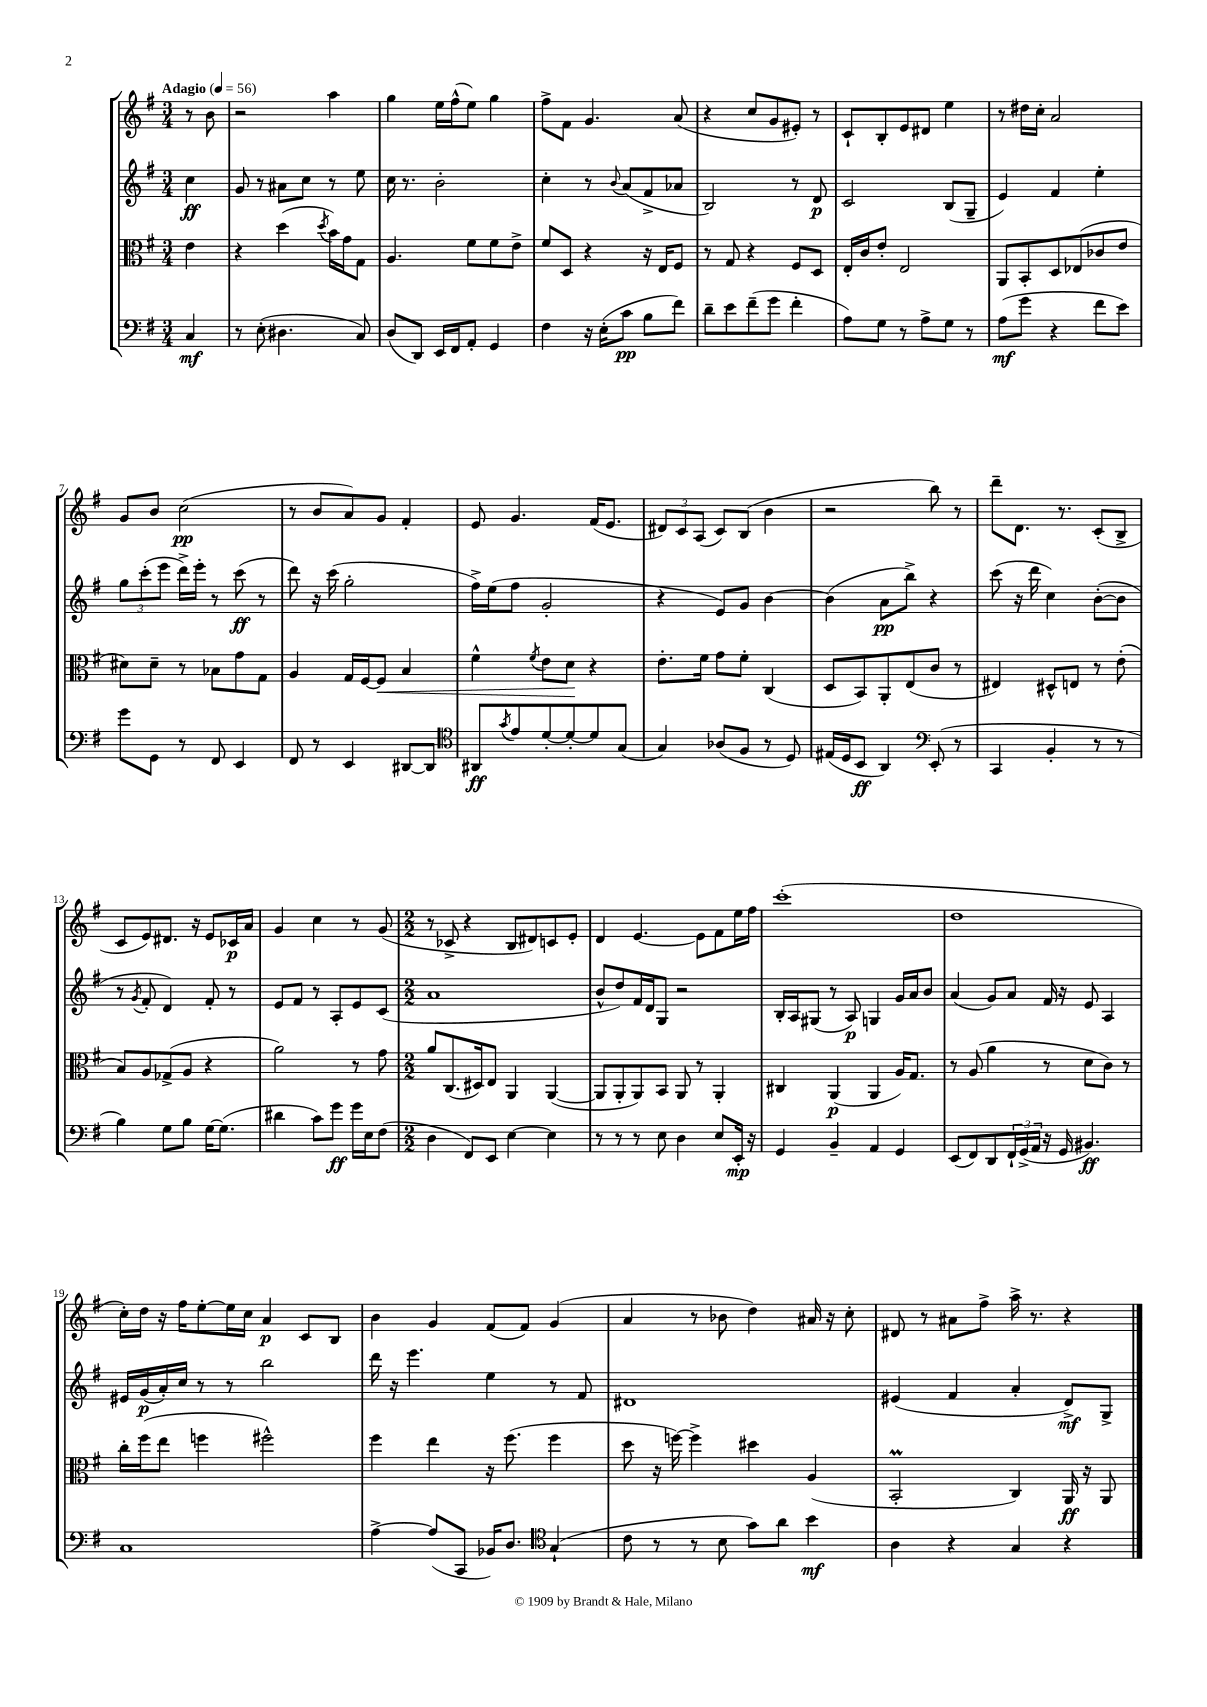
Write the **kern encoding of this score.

**kern	**kern	**kern	**kern
*staff4	*staff3	*staff2	*staff1
*clefF4	*clefC3	*clefG2	*clefG2
*k[f#]	*k[f#]	*k[f#]	*k[f#]
*M3/4	*M3/4	*M3/4	*M3/4
*MM56	*MM56	*MM56	*MM56
4C	4e	4cc	8r
.	.	.	8b
=	=	=	=
8r	4r	8g	2r
(8E'	.	8r	.
4.D#	(4dd	8a#	.
.	.	8cc	.
.	8qdd	.	.
.	16b)	8r	4aa
.	16g	.	.
8C)	8G	8ee	.
=	=	=	=
(8D	4.A	16cc	4gg
.	.	8.r	.
8DD)	.	.	.
16EE	.	2b'	16ee
16FF#	.	.	(16ff#^^
8AA'	8f#	.	8ee)
4GG	8f#	.	4gg
.	8e^	.	.
=	=	=	=
4F#	8f#	4cc'	8ff#^
.	8D	.	8f#
16r	4r	8r	4.g
(16E'	.	.	.
.	.	8qqb	.
8c	.	(8a	.
8B	16r	8f#^	.
.	16E	.	.
8f#)	8F#	8a-	(8a
=	=	=	=
8d~	8r	2B)	4r
8e	8G	.	.
(8f#~	4r	.	8cc
8g	.	.	8g
4f#'	8F#	8r	8e#')
.	8D	8d	8r
=	=	=	=
8A)	16E'	2c	8c`
.	16c	.	.
8G	8e'	.	8B'
8r	2E	.	8e
8A^	.	.	8d#
8G	.	(8B	4ee
8r	.	8G~	.
=	=	=	=
(8A	8AA	4e)	8r
8g	8BB'	.	16dd#
.	.	.	16cc'
4r	8D	4f#	2a
.	(8E-	.	.
8f#	8c-	4ee'	.
8e)	8e	.	.
=	=	=	=
8g	8d#)	12gg	8g
.	.	(12ccc'	.
8GG	8d#~	.	8b
.	.	12eee	.
8r	8r	16ddd^)	(2cc
.	.	16eee'	.
8FF#	8B-	8r	.
4EE	8g	(8ccc	.
.	8G	8r	.
=	=	=	=
8FF#	4A	8ddd)	8r
8r	.	16r	8b
.	.	(16ccc	.
4EE	16G	2gg'	8a)
.	[16F#	.	.
.	8F#]	.	8g
[8DD#	4B	.	4f#'
8DD#]	.	.	.
=	=	=	=
*clefC4	*	*	*
8AA#	4f#^^	16ff#^)	8e
.	.	(16ee	.
8qg	.	.	.
8e	.	8ff#	4.g
.	8qf#	.	.
[8d'	8e	2g'	.
8d'_	8d	.	.
8d]	4r	.	(16f#
.	.	.	8.e
(8G	.	.	.
=	=	=	=
4G)	8.e'	4r	12d#)
.	.	.	12c
.	.	.	(12A
.	16f#	.	.
(8A-	8g	8e)	8c)
8F#	8f#'	8g	(8B
8r	(4C	[4b	4b
8D)	.	.	.
=	=	=	=
(16E#	8D	(4b]	2r
16D	.	.	.
8BB	8BB)	.	.
4AA)	8AA'	8a	.
.	(8E	8bb^)	.
*clefF4	*	*	*
(8EE'	8c	4r	8bb)
8r	8r	.	8r
=	=	=	=
4CC	4E#)	(8ccc	8ddd~
.	.	16r	8.d
.	.	16ddd	.
4BB'	8D#^^	4cc)	.
.	.	.	8.r
.	8E	.	.
8r	8r	([8b'	(8c'
8r	(8e'	8b]	8B^
=	=	=	=
4B)	8B)	8r	8c
.	.	8qg	.
.	8A	8f#'	8e)
8G	(8G-^	4d)	8.d#
8B	8A	.	.
.	.	.	16r
[16G	4r	8f#'	8e
(8.G]	.	.	.
.	.	8r	16c-
.	.	.	16a
=	=	=	=
4d#	2a)	8e	4g
.	.	8f#	.
8c)	.	8r	4cc
8g	.	8A'	.
16g	8r	8e	8r
16E	.	.	.
(8F#	8g	(8c	(8g
=	=	=	=
*M2/2	*M2/2	*M2/2	*M2/2
4D	8a	1a	8r
.	(8.C	.	8c-^
8FF#)	.	.	4r
.	16D#)	.	.
8EE	8E	.	.
[4E	4AA	.	8B
.	.	.	8d#)
4E]	([4AA	.	8c
.	.	.	8e'
=	=	=	=
8r	8AA]	8b^^	4d
8r	8AA'	8dd)	.
8r	8AA)	16f#	[4.e
.	.	16d	.
8E	8BB	8G	.
4D	8AA	2r	.
.	8r	.	8e]
8E	4AA'	.	8f#
16EE'	.	.	16ee
16r	.	.	16ff#
=	=	=	=
4GG	4C#	16B'	(1ccc'
.	.	16A	.
.	.	(8G#	.
4BB~	(4AA	8r	.
.	.	8A)	.
4AA	4AA	4G	.
4GG	16A)	16g	.
.	8.G	16a	.
.	.	8b	.
=	=	=	=
(8EE	8r	(4a	1dd
8FF#)	(8A	.	.
8DD	4a	8g)	.
24FF#`	.	8a	.
(24GG^	.	.	.
24AA	.	.	.
16r	8r	16f#	.
16GG	.	16r	.
4.BB#)	8d	8e	.
.	8c)	4A	.
.	8r	.	.
=	=	=	=
1C	16cc'	16e#	16cc')
.	(16ff#	(16g	16dd
.	8ee	16a')	16r
.	.	16cc	16ff#
.	4ff	8r	[8ee'
.	.	8r	16ee]
.	.	.	16cc
.	2ff#^^)	2bb	4a
.	.	.	8c
.	.	.	8B
=	=	=	=
[4A^	4ff#	16ddd	4b
.	.	16r	.
.	.	4.eee	.
(8A]	4ee	.	4g
8CC	.	.	.
16BB-)	16r	4ee	(8f#
8.D	(8.ff#	.	.
.	.	.	8f#)
*clefC4	*	*	*
(4G`	4ff#	8r	(4g
.	.	8f#	.
=	=	=	=
8c	8dd	1d#	4a
8r	16r	.	.
.	[16ff)	.	.
8r	4ff^]	.	8r
8B	.	.	8b-
8g)	4dd#	.	4dd)
8a	.	.	.
4b	(4A	.	16a#
.	.	.	16r
.	.	.	8cc'
=	=	=	=
4A	2BB'	(4e#	8d#
.	.	.	8r
4r	.	4f#	8a#
.	.	.	8ff#^
4G	4C)	4a'	16aa^
.	.	.	8.r
4r	16AA	8d^)	4r
.	16r	.	.
.	8AA	8G^	.
==	==	==	==
*-	*-	*-	*-
